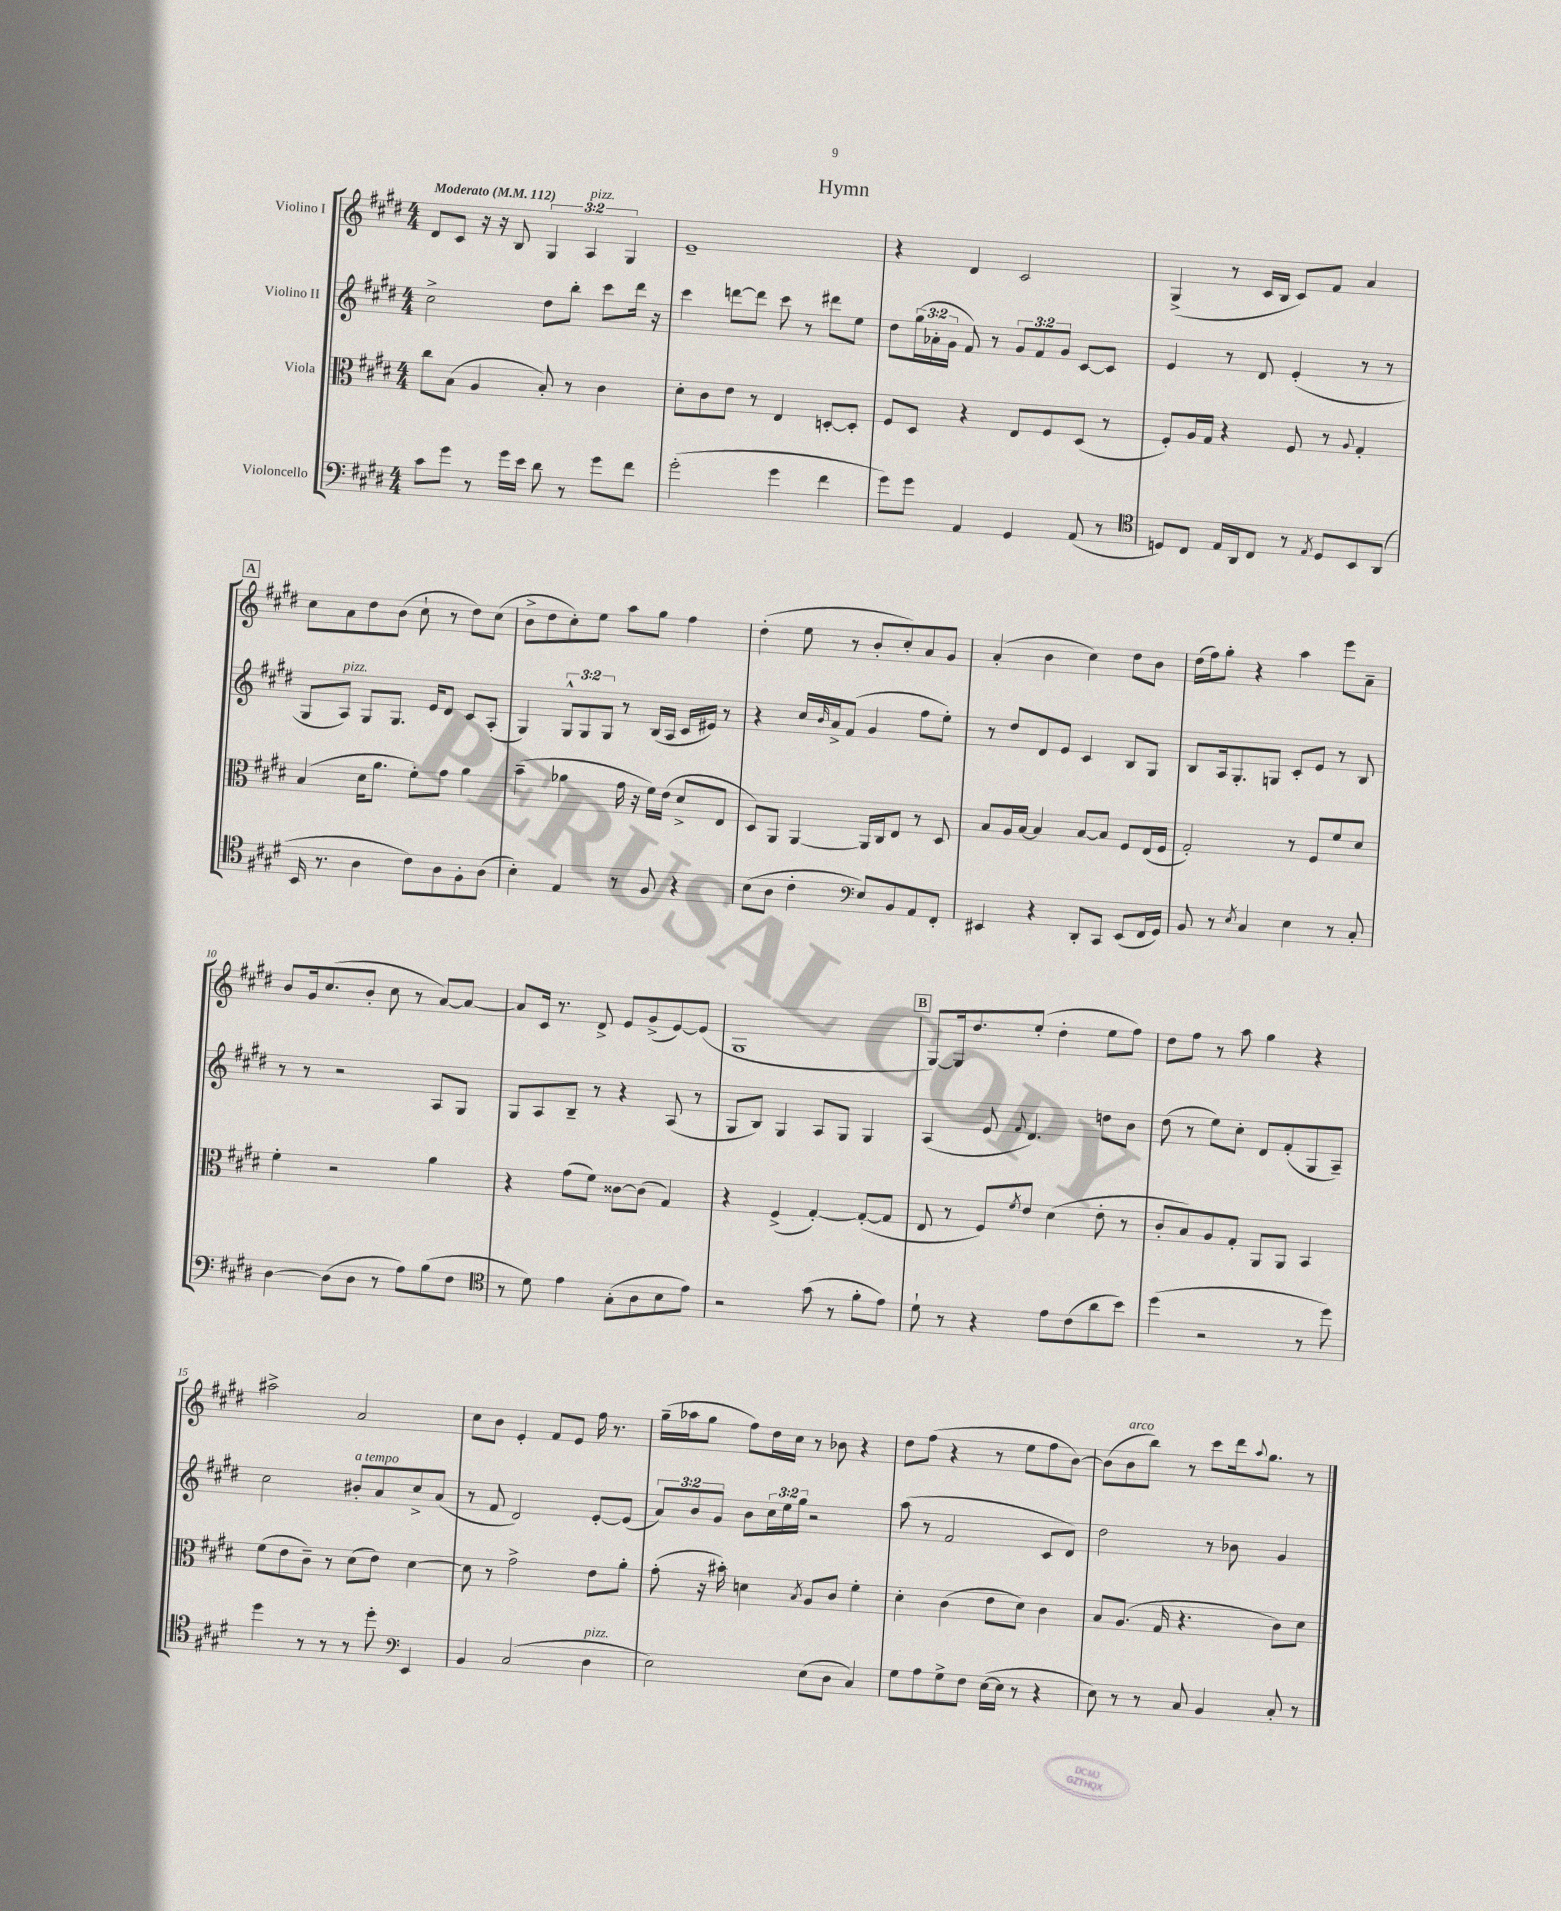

**kern	**kern	**kern	**kern
*staff4	*staff3	*staff2	*staff1
*clefF4	*clefC3	*clefG2	*clefG2
*k[f#c#g#d#]	*k[f#c#g#d#]	*k[f#c#g#d#]	*k[f#c#g#d#]
*M4/4	*M4/4	*M4/4	*M4/4
*MM112	*MM112	*MM112	*MM112
8c#	8cc#	2cc#^	8d#
8g#	(8B	.	8c#
8r	4A	.	16r
.	.	.	16r
16g#	.	.	8B
16e	.	.	.
8d#	8B')	8dd#	6G#
8r	8r	8bb'	.
.	.	.	6A
8g#	4c#	8ccc#	.
.	.	.	6G#
8f#	.	16ddd#	.
.	.	16r	.
=	=	=	=
(2g#'	8d#'	4ccc#	1e~
.	8c#	.	.
.	8e	[8ddd	.
.	8r	8ddd]	.
4g#	4E	8ccc#	.
.	.	8r	.
4f#	[8D'	8ddd#	.
.	8D']	8ee	.
=	=	=	=
8g#)	8F#	8dd#	4r
8g#	8D#	(24gg#	.
.	.	24a-'	.
.	.	24g#	.
4AA	4r	8f#)	4d#
.	.	8r	.
4GG#	8E	12g#	2c#
.	.	12f#	.
.	8F#	.	.
.	.	12g#	.
(8AA	(8D#	[8c#	.
8r	8r	8c#]	.
=	=	=	=
*clefC4	*	*	*
8D)	8F#')	4e	(4G#^
8C#	16A	.	.
.	16G#	.	.
16E	4r	8r	8r
16AA	.	.	.
8C#	.	8d#	16c#
.	.	.	16B
8r	8F#	(4e'	8c#)
8qE	.	.	.
8D	8r	.	8f#
.	8qqA	.	.
8BB	4G#'	8r	4a
(8AA	.	8r	.
=	=	=	=
16BB	(4B	8G#	8cc#
8.r	.	.	.
.	.	8A)	8a
4A	16d#	8G#	8dd#
.	8.a	.	.
.	.	8.G#	(8b
8c#)	8f#')	.	8cc#`
.	.	16e	.
8A	8g#	8d#	8r
8F#'	4a	8c#	8dd#)
(8A	.	(8A'	(8cc#
=	=	=	=
4B')	(4b~	4G#)	8b^
.	.	.	8dd#
4E	4a-	12G#^^	8cc#')
.	.	12G#	.
.	.	.	8ee
.	.	12G#	.
8r	16g#	8r	8aa
.	16r	.	.
8F#	16f#)	(16B	8gg#
.	(16e	16A	.
4r	8d#^	16c#	4ff#
.	.	16e#)	.
.	8E	8r	.
=	=	=	=
(8B	8D#)	4r	(4dd#'
8A	8AA	.	.
4c#'	[4AA	16cc#	8ee
.	.	16qqb	.
.	.	16a^	.
.	.	(8f#	8r
*clefF4	*	*	*
8E)	16AA]	4g#	8b'
.	16C#	.	.
8BB	8E	.	8cc#')
8AA	8r	8ff#	8a
8FF#'	8D#	8ee')	8g#
=	=	=	=
4EE#	8B	8r	(4a'
.	16A	8dd#	.
.	[16B	.	.
4r	4B]	8d#	4b
.	.	8e	.
8DD#'	[8B	4c#	4cc#)
8CC#	8B]	.	.
(8EE#	8F#	8B	8dd#
16FF#	(16E	8G#	8b
16GG#)	16F#	.	.
=	=	=	=
8BB	2G#')	8B	(16dd#
.	.	.	16ff#)
8r	.	16A	8gg#'
.	.	8.G#'	.
8qE	.	.	.
4C#	.	.	4r
.	.	8G	.
4E	8r	8c#'	4aa
.	8F#	8e	.
8r	8f#	8r	8eee
8C#'	8d#	8B	8a~
=	=	=	=
[4D#	4f#'	8r	8b
.	.	8r	16g#
.	.	.	(8.cc#
(8D#]	2r	2r	.
8D#	.	.	8b'
8r	.	.	8cc#
8A)	.	.	8r
(8B	4a	8A	[8a)
8F#	.	8G#	8a_
=	=	=	=
*clefC4	*	*	*
8r	4r	8G#	8a]
8d#)	.	8A	16c#
.	.	.	8.r
4e	(8g#	8B~	.
.	8f#)	8r	8d#^
(8G#'	[8c##	4r	8e
8A	(8c##]	.	(8g#^
8B	4G#)	(8A	[8e)
8e)	.	8r	(8e]
=	=	=	=
2r	4r	8G#	1G#
.	.	8B)	.
.	(4F#^	4G#	.
(8g#	[4G#')	8A	.
8r	.	8G#	.
8f#'	(8G#'_	4G#	.
8e)	8G#]	.	.
=	=	=	=
8d#`	8E	(4A	[8G#)
8r	8r	.	16G#]
.	.	.	8.dd#
4r	8F#)	8e	.
.	8qf#	8qqf#	.
.	8e	4.d#)	(8ee'
8e	(4d#	.	4dd#'
(8c#	.	.	.
8a	8e'	8dd	8ee
8b)	8r	8b	8ff#)
=	=	=	=
(4dd#	8c#'	(8dd#	8dd#
.	8B)	8r	8ff#
2r	8A	8ee)	8r
.	8G#'	8cc#'	8aa
.	8AA	8d#	4gg#
.	8AA	(8f#'	.
8r	4BB	8G#	4r
8dd#)	.	8A~)	.
=	=	=	=
4dd#	(8f#	2cc#	2aa#^
.	8e	.	.
8r	8c#~)	.	.
8r	8r	.	.
8r	(8d#	8b#'	2a
8dd#'	8e)	8a	.
*clefF4	*	*	*
4EE	[4d#	8cc#^	.
.	.	(8a	.
=	=	=	=
4BB	8d#]	8r	8cc#
.	8r	8f#	8b
(2C#	2g#^	2d#)	4e'
.	.	.	8f#
.	.	.	8e
4D#	8e	[8e'	16ff#
.	.	.	8.r
.	8a'	(8e]	.
=	=	=	=
2E)	(8g#'	12a)	(16gg#~
.	.	.	16aa-
.	.	12b	.
.	16r	.	8gg#
.	.	12g#	.
.	16b#')	.	.
.	4d	8b	8ff#)
.	.	24cc#	16dd#
.	.	24ee	.
.	.	.	16cc#
.	.	24gg#	.
.	8qB	.	.
(8E	8A	2r	8r
8D#	8c#	.	8b-
4C#)	4f#'	.	4r
=	=	=	=
8G#	4d#'	(8aa	8dd#
8A	.	8r	(8ff#
8G#^	(4c#	2f#	4r
8F#	.	.	.
([16E	8e	.	8r
16E]	.	.	.
8r	8d#)	.	8ee
4r	4c#	8c#	8ff#
.	.	8d#)	[8b)
=	=	=	=
8E)	8B	2dd#	(8b]
8r	(8.A	.	8b
8r	.	.	8bb)
.	16G#	.	.
8C#	4.r	.	8r
4BB	.	8r	8ccc#
.	.	8b-	16ddd#
.	.	.	8qqaa
.	.	.	8.gg#
8C#'	8c#)	4g#	.
8r	8d#	.	8r
==	==	==	==
*-	*-	*-	*-
